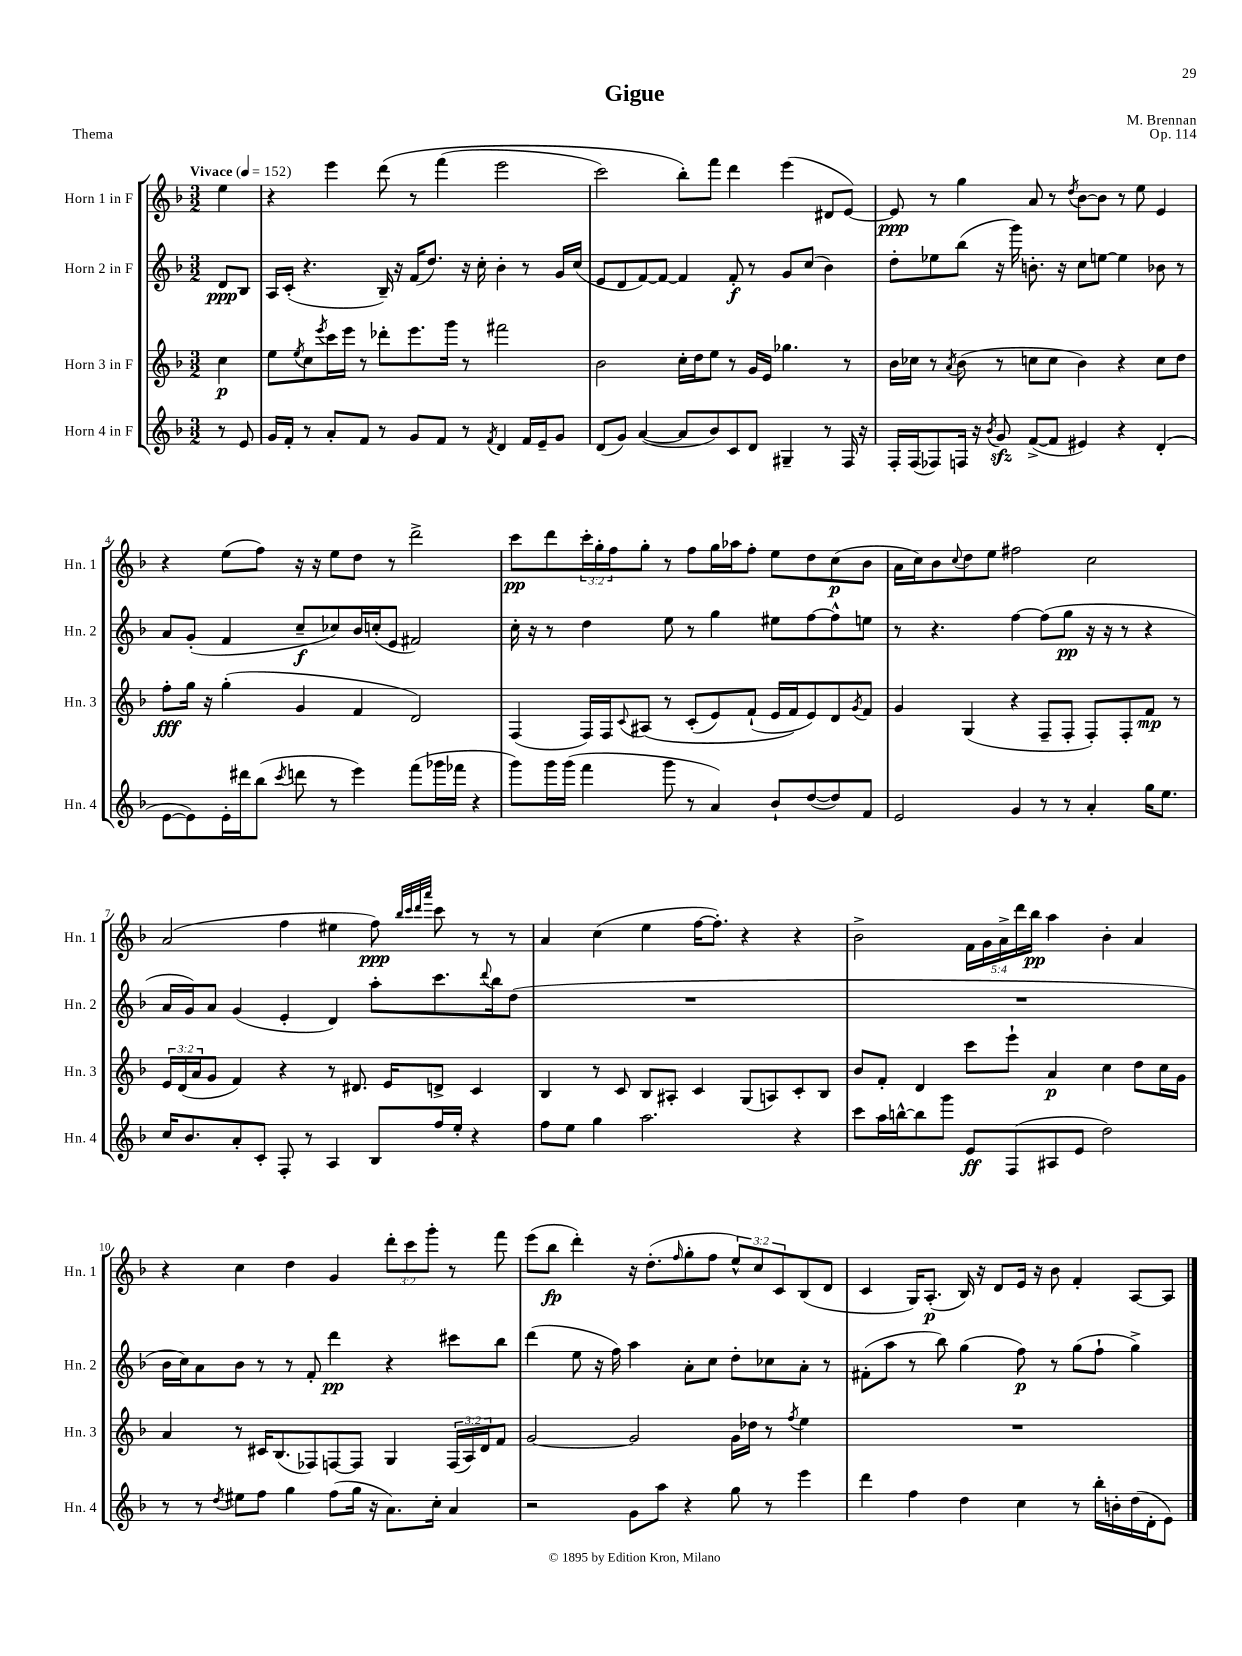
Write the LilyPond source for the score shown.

\header { title = "Gigue" composer = "M. Brennan" opus = "Op. 114" piece = "Thema" }
<<
\new StaffGroup <<
\new Staff = "s0" \with { instrumentName = "Horn 1 in F" shortInstrumentName = "Hn. 1" } {
    \clef treble \key f \major \numericTimeSignature \time 3/2 \override Staff.TupletNumber.text = #tuplet-number::calc-fraction-text \partial 4 \tempo "Vivace" 4 = 152
    e''4 |
    r4 e'''4 d'''8\( r8 f'''4( e'''2 |
    c'''2) bes''8-.\) f'''8 d'''4 e'''4( dis'8 e'8~) |
    e'8\ppp r8 g''4 a'8 r8 \acciaccatura { d''8 } bes'8~ bes'8 r8 e''8 e'4 |
    r4 e''8( f''8) r16 r16 e''8 d''8 r8 d'''2-> |
    c'''8\pp d'''8 \tuplet 3/2 { c'''16-. g''16-. f''16 } g''8-. r8 f''8 g''16 aes''16 f''8-. e''8 d''8 c''8\p( bes'8 |
    a'16 c''16) bes'8 \appoggiatura { c''8 } d''8 e''8 fis''2 c''2 |
    a'2( f''4 eis''4 f''8\ppp) \grace { bes''32 c'''32 d'''32 a'''32 } c'''8 r8 r8 |
    a'4 c''4( e''4 f''16~ f''8.-.) r4 r4 |
    bes'2-> \tuplet 5/4 { f'16 g'16 a'16-> d'''16 bes''16\pp } a''4 bes'4-. a'4 |
    r4 c''4 d''4 g'4 \tuplet 3/2 { d'''8-. c'''8 g'''8-. } r8 f'''8 |
    e'''8( bes''8\fp d'''4-.) r16 d''8.-.( \grace { f''16 } g''8-. f''8 \tuplet 3/2 { e''8-^) c''8 c'8 } bes8( d'8 |
    c'4 g16) a8.-.\p( bes16) r16 d'8 e'16 r16 bes'8 f'4-. a8~ a8 \bar "|." |
}
\new Staff = "s1" \with { instrumentName = "Horn 2 in F" shortInstrumentName = "Hn. 2" } {
    \clef treble \key f \major \numericTimeSignature \time 3/2 \partial 4
    d'8\ppp bes8 |
    a16 c'16-.( r4. bes16--) r16 f'16( d''8.) r16 c''16-. bes'4-. r8 g'16 c''16( |
    e'8 d'8 f'8~) f'8~ f'4 f'8-.\f r8 g'8 c''8( bes'4) |
    d''8-. ees''8 bes''8( r16 g'''16) b'8.-. r16 c''8 e''8~ e''4 bes'8 r8 |
    a'8 g'8-.( f'4 c''8--\f ces''8) bes'16 c''16-.( e'8 fis'2) |
    c''16-. r16 r8 d''4 e''8 r8 g''4 eis''8 f''8~ f''8-^ e''8 |
    r8 r4. f''4~ f''8( g''8\pp r16 r16 r8 r4 |
    a'16 g'16) a'8 g'4( e'4-. d'4) a''8-. c'''8. \appoggiatura { d'''8 } bes''16 d''8( |
    R1. |
    R1. |
    bes'16 c''16) a'8 bes'8 r8 r8 f'8-. d'''4\pp r4 cis'''8 bes''8 |
    d'''4( e''8 r16 f''16) a''4 a'8-. c''8 d''8-. ces''8 a'8-. r8 |
    fis'8-.( a''8 r8 bes''8) g''4( f''8\p) r8 g''8( f''8-! g''4->) \bar "|." |
}
\new Staff = "s2" \with { instrumentName = "Horn 3 in F" shortInstrumentName = "Hn. 3" } {
    \clef treble \key f \major \numericTimeSignature \time 3/2 \override Staff.TupletNumber.text = #tuplet-number::calc-fraction-text \partial 4
    c''4\p |
    e''8 \acciaccatura { e''8 } c''8 \acciaccatura { e'''8 } c'''16 e'''16 r8 des'''8-. e'''8. g'''16 r8 fis'''2 |
    bes'2 c''16-. d''16 e''8 r8 g'16 e'16 ges''4. r8 |
    bes'16 ces''16 r8 \acciaccatura { a'8 } bes'8( r8 c''8 c''8 bes'4) r4 c''8 d''8 |
    f''8-.\fff g''16 r16 g''4-.( g'4 f'4 d'2) |
    f4( f16) f16 \appoggiatura { c'8 } ais8\( r8 c'8-.( e'8) f'8-!( e'16 f'16\) e'8) d'8 \acciaccatura { g'8 } f'8 |
    g'4 g4( r4 f8-- f8-. f8-.) f8-. f'8\mp r8 |
    \tuplet 3/2 { e'16 d'16( a'16 } g'8 f'4) r4 r8 dis'8. e'16 d'8-> c'4 |
    bes4 r8 c'8 bes8 ais8-. c'4 g8( a8) c'8-. bes8 |
    bes'8 f'8-. d'4 c'''8 e'''8-! a'4\p c''4 d''8 c''16 g'16 |
    a'4 r8 cis'16 bes8.( fes8) f8~ f8 g4 \tuplet 3/2 { f16( a16) d'16 } f'8 |
    g'2~ g'2 g'16 des''16 r8 \acciaccatura { f''8 } e''4 |
    R1. \bar "|." |
}
\new Staff = "s3" \with { instrumentName = "Horn 4 in F" shortInstrumentName = "Hn. 4" } {
    \clef treble \key f \major \numericTimeSignature \time 3/2 \partial 4
    r8 e'8 |
    g'16 f'16-. r8 a'8-. f'8 r8 g'8 f'8 r8 \acciaccatura { f'8 } d'4 f'16 e'16-- g'8 |
    d'8( g'8) a'4~( a'8 bes'8) c'8 d'8 gis4-- r8 f16 r16 |
    f16-. f16( fes8) f16 r16 \acciaccatura { bes'8 } g'8\sfz f'8~->( f'8 eis'4) r4 d'4-.( |
    e'8~ e'8) e'16-. dis'''16 bes''8( \acciaccatura { c'''8 } d'''8 r8 e'''4) f'''8( ges'''16 fes'''16 r4 |
    g'''8) g'''16 g'''16( f'''4 g'''8 r8 a'4) bes'8-! d''8~( d''8) f'8 |
    e'2 g'4 r8 r8 a'4-. g''16 e''8. |
    c''16 bes'8. a'8-. c'8-. f8-. r8 a4 bes8 f''16 e''16-. r4 |
    f''8 e''8 g''4 a''2. r4 |
    c'''8 a''16 b''16~-^ b''8 g'''8 e'8\ff f8( ais8 e'8 d''2) |
    r8 r8 \acciaccatura { d''8 } eis''8 f''8 g''4 f''8( g''16 r16 a'8.) c''16-. a'4 |
    r2 g'8 a''8 r4 g''8 r8 e'''4 |
    d'''4 f''4 d''4 c''4 r8 bes''16-. b'16-. d''16( d'16-. e'8) \bar "|." |
}
>>
>>
